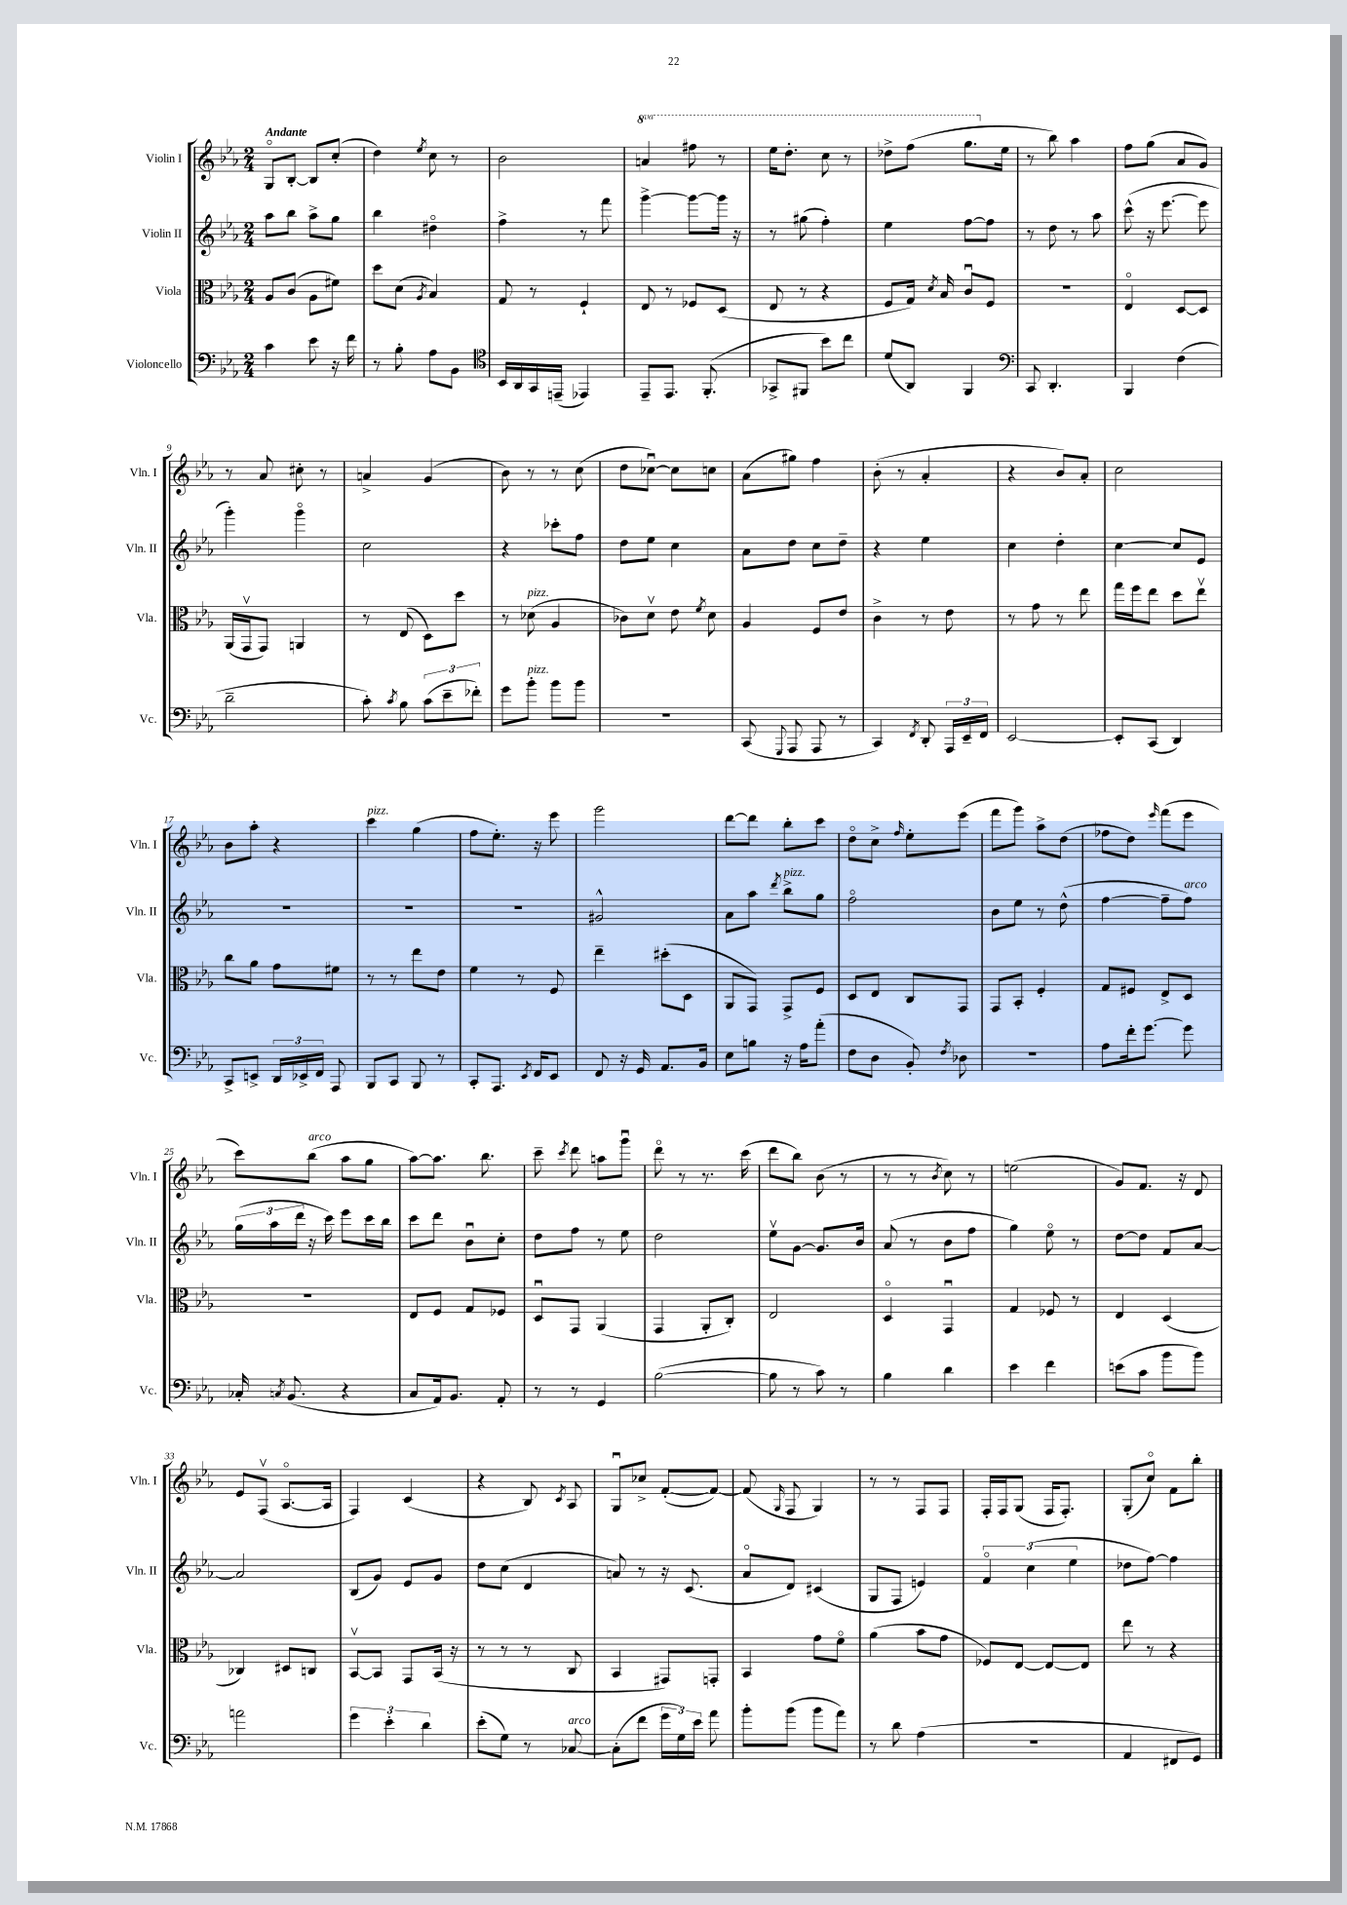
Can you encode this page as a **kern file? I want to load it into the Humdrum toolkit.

**kern	**kern	**kern	**kern
*staff4	*staff3	*staff2	*staff1
*clefF4	*clefC3	*clefG2	*clefG2
*k[b-e-a-]	*k[b-e-a-]	*k[b-e-a-]	*k[b-e-a-]
*M2/4	*M2/4	*M2/4	*M2/4
4c\	8A-/L	8aa-\L	8Go/L
.	(8c/J	8bb-\J	[8B-'/J
8e-\	8A-\L	8aa-^\L	8B-/]L
16r	8f#\J)	8gg\J	(8cc'/J
16f\	.	.	.
=	=	=	=
8r	8dd\L	4bb-\	4dd\)
8B-'\	(8d\J	.	.
.	8qA-/	.	8qee-/
8A-\L	4B-/)	4dd#o\	8cc\
8BB-\J	.	.	8r
=	=	=	=
*clefC4	*	*	*
16BB-/LL	8G/	4ff^\	2b-\
16AA-/	.	.	.
16GG/	8r	.	.
(16EE~/JJ	.	.	.
4EE-/)	4F`/	8r	.
.	.	8fff\	.
=	=	=	=
8EE-~/L	8E-/	[4ggg^\	4aa/
8.EE-/J	8r	.	.
.	8F-/L	8ggg\_L	8fff#\
(8.FF'/	.	.	.
.	(8D/J	16ggg\]Jk	8r
.	.	16r	.
=	=	=	=
8GG-^/L	8E-/	8r	16eee-\LK
.	.	.	8.ddd'\J
8FF#/J	8r	(8gg#\	.
8b-\L)	4r	4ff'\)	8ccc\
8cc\J	.	.	8r
=	=	=	=
(8d/L	8F/L	4ee-\	8ddd-^\L
8AA-/J)	16G/Jk)	.	(8fff\J
.	8qd/	.	.
.	16B-/	.	.
4FF/	8cu/L	[8ff\L	8.ggg\L
.	8F/J	8ff\]J	.
.	.	.	16ee-\Jk
=	=	=	=
*clefF4	*	*	*
8CC/	2r	8r	8r
4.DD'/	.	8dd\	8bb-\)
.	.	8r	4aa-\
.	.	8aa-\	.
=	=	=	=
4BBB-/	4E-o/	(8ccc^^\	8ff\L
.	.	16r	(8gg\J
.	.	[8.eee-\	.
(4F\	[8D/L	.	8a-/L
.	8D/]J	8eee-\]	8g/J)
=	=	=	=
2d~\	(16AA-/LL	4ggg'\)	8r
.	16GGv/J	.	.
.	8GG/J)	.	8a-/
.	4AA/	4gggo\	8cc#'\
.	.	.	8r
=	=	=	=
8c'\)	8r	2cc\	4a^/
8qc/	.	.	.
8B-\	(8E-/	.	.
(12c\L	8D\L)	.	(4g/
12e-~\	.	.	.
.	8dd\J	.	.
12f-'\J)	.	.	.
=	=	=	=
8g\L	8r	4r	8b-\)
8b-'\J	(8d-\	.	8r
8b-\L	4A-/	8ccc-'\L	8r
8b-\J	.	8ff\J	(8cc\
=	=	=	=
2r	8c-\L)	8dd\L	8dd\L
.	8dv\J	8ee-\J	[8cc-u\J)
.	8e-\	4cc\	8cc-\]L
.	8qf/	.	.
.	8d\	.	8cc\J
=	=	=	=
(8CC/	4A-/	8a-\L	(8a-\L
8qqGGG/	.	.	.
8AAA-/	.	8dd\J	8gg#\J)
8AAA-/	8F/L	8cc\L	4ff\
8r	8e-/J	8dd~\J	.
=	=	=	=
4CC/)	4c^\	4r	(8b-'\
.	.	.	8r
8qFF/	.	.	.
8DD'/	8r	4ee-\	4a-'/
24AAA-/LL	8e-\	.	.
24EE-~/	.	.	.
24FF/JJ	.	.	.
=	=	=	=
[2EE-/	8r	4cc\	4r
.	8g\	.	.
.	8r	4dd'\	8b-/L)
.	8ee-\	.	8a-'/J
=	=	=	=
8EE-'/]L	16gg\LL	[4cc\	2cc\
.	16ff\J	.	.
(8CC/J	8ee-\J	.	.
4DD/)	8dd\L	8cc/]L	.
.	8ee-v\J	8e-/J	.
=	=	=	=
8CC^/L	8cc\L	2r	8b-\L
8EE^/J	8a-\J	.	8aa-'\J
24DD/LL	8g\L	.	4r
24EE-^/	.	.	.
24FF/JJ	.	.	.
8AAA-/	8f#\J	.	.
=	=	=	=
8BBB-/L	8r	2r	4ccc\
8CC/J	8r	.	.
8BBB-/	8ee-\L	.	(4gg\
8r	8e-\J	.	.
=	=	=	=
8CC'/L	4f\	2r	8ff\L
8.AAA-/J	.	.	8.ee-'\J)
.	8r	.	.
8qEE-/	.	.	.
16FF/LK	.	.	16r
8EE-/J	8F/	.	8eee-\
=	=	=	=
8FF/	4ee-~\	2g#^^/	2ggg\
16r	.	.	.
16GG/	.	.	.
8.AA-/L	(8dd#'\L	.	.
.	8D\J	.	.
16BB-/Jk	.	.	.
=	=	=	=
8E-\L	8AA-/L	8a-\L	[8ddd\L
8B\J	8GG/J)	8aa-\J	8ddd\]J
.	.	8qddd/	.
16r	8GG^/L	8bb-^\L	8bb-'\L
16A-\LK	.	.	.
(8a-'\J	8F/J	8gg\J	8ccc\J
=	=	=	=
8F\L	8D/L	2ffo\	8ddo\L
8D\J	8E-/J	.	8cc^\J
.	.	.	16qqff/
8BB-'/)	8C/L	.	8ee-'\L
8qF/	.	.	.
8D-\	8GG/J	.	(8eee-\J
=	=	=	=
2r	8GG/L	8b-\L	8fff\L
.	8BB-'/J	8ee-\J	8ggg\J)
.	4F'/	8r	8aa-^\L
.	.	(8dd^^\	(8dd\J
=	=	=	=
8A-\L	8G/L	[4ff\	8ff-\L
16f'\k	8F#/J	.	8dd\J)
[8.g\J	.	.	.
.	.	.	16qqeee-/
.	8E-^/L	8ff~\]L	(8fff\L
8g\]	8D/J	8ff\J)	8eee-\J
=	=	=	=
16C-'/	2r	(24gg\LL	8ccc\L)
.	.	24aa-\	.
8qC/	.	.	.
(8.BB-/	.	.	.
.	.	24ddd\JJ	.
.	.	16r	(8bb-\J
.	.	16ccc\)	.
4r	.	8eee-\L	8aa-\L
.	.	16ccc\L	8gg\J
.	.	16bb-\JJ	.
=	=	=	=
8C/L	8E-/L	8ccc\L	[8aa-\L)
16AA-/k)	8F/J	8ddd\J	8.aa-\]J
8.BB-/J	.	.	.
.	8G/L	8b-u\L	.
.	.	.	8.bb-\
8AA-'/	8F-/J	8cc'\J	.
=	=	=	=
8r	8Du/L	8dd\L	8ccc~\
.	.	.	8qccc/
8r	8GG/J	8ff\J	8ddd\
4GG/	(4AA-/	8r	8aa\L
.	.	8ee-\	8gggu\J
=	=	=	=
([2B-\	4GG/	2dd\	8dddo\
.	.	.	8r
.	8AA-'/L	.	8.r
.	8C'/J)	.	.
.	.	.	(16ccc\
=	=	=	=
8B-\]	2E-/	8ee-v\L	8ddd\L
8r	.	[8g\J	8bb-\J)
8c\)	.	8.g/]L	(8b-\
8r	.	.	8r
.	.	16b-/Jk	.
=	=	=	=
4B-\	4Do/	(8a-/	8r
.	.	8r	8r
.	.	.	8qb-/
4d\	4GGu/	8b-\L	8cc\)
.	.	8ff\J	8r
=	=	=	=
4e-\	4G/	4gg\)	(2ee\
4f\	8F-/	8ee-o\	.
.	8r	8r	.
=	=	=	=
(8e\L	4E-/	[8dd\L	8g/L)
8c\J	.	8dd\]J	8.f/J
8b-\L	(4D/	8f/L	.
.	.	.	16r
8b-\J)	.	[8a-/J	8d/
=	=	=	=
2a\	4C-/)	2a-/]	8e-/L
.	.	.	(8Fv/J
.	8D#/L	.	[8.A-o/L
.	8C/J	.	.
.	.	.	16A-/]Jk
=	=	=	=
6g\	[8BB-v/L	(8B-/L	4F/)
.	8BB-/]J	8g/J)	.
6e-'\	.	.	.
.	8GG/L	8e-/L	(4c/
6d\	.	.	.
.	(16BB-/Jk	8g/J	.
.	16r	.	.
=	=	=	=
(8e-'\L	8r	8dd\L	4r
8G\J)	8r	(8cc\J	.
8r	8r	4d/	8B-/)
.	.	.	8qc/
[8C-/	8C/	.	8A-/
=	=	=	=
(8C-'\]L	4BB-/	8a/)	8Gu/L
8f\J	.	8r	8cc-^/J
24g\LL	8GG#/L)	16r	([8f'/L
24G\)	.	.	.
.	.	(8.c/	.
24e-\JJ	.	.	.
8a-\	8GG'/J	.	8f/_J)
=	=	=	=
8b-'\L	4BB-/	8a-o/L	(8f/]
.	.	.	16qqG/
(8b-\J	.	8d/J)	8F/
8b-\L	8g\L	(4c#/	4G/)
8a-\J)	8fo\J	.	.
=	=	=	=
8r	(4a-\	8G/L	8r
8d\	.	8F/J	8r
(4A-\	8b-\L	4e/)	8F/L
.	8g\J	.	8F/J
=	=	=	=
2r	8F-/L)	6fo/	16F'/LL
.	.	.	16F/J
.	[8E-/J	.	(8G/J
.	.	(6cc\	.
.	8E-/_L	.	16F/LK
.	.	.	8.F'/J)
.	.	6ee-\	.
.	8E-/]J	.	.
=	=	=	=
4AA-/	8ee-\	8dd-\L	(8G'/L
.	8r	[8ff\J)	8cco/J)
8FF#/L	4r	4ff\]	8f\L
8GG/J)	.	.	8bb-'\J
==	==	==	==
*-	*-	*-	*-
